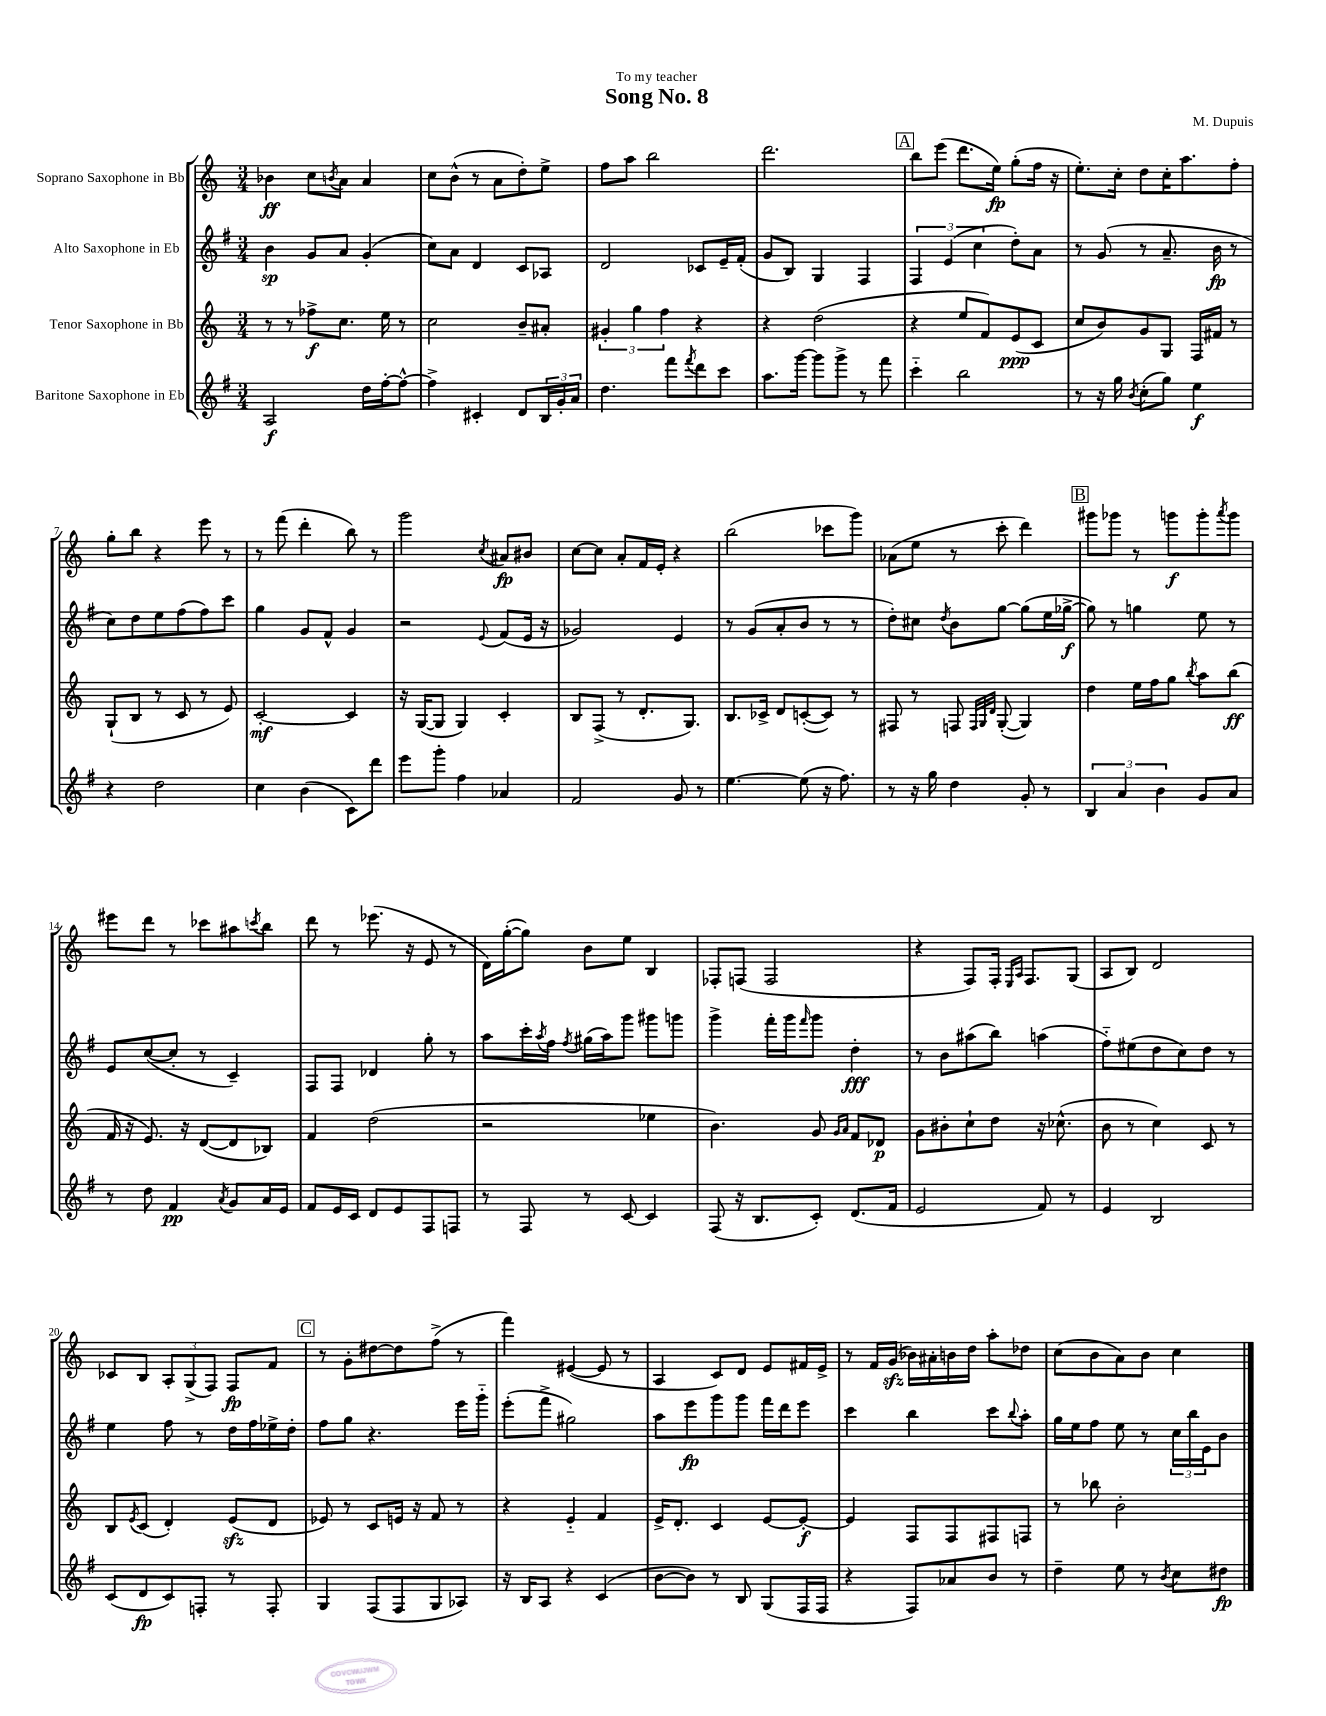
\header { title = "Song No. 8" composer = "M. Dupuis" dedication = "To my teacher" }
<<
\new StaffGroup <<
\new Staff = "s0" \with { instrumentName = "Soprano Saxophone in Bb" } {
    \clef treble \key c \major \numericTimeSignature \time 3/4
    bes'4\ff c''8 \acciaccatura { b'8 } a'8 a'4 |
    c''8 b'8-^( r8 a'8 d''8-.) e''8-> |
    f''8 a''8 b''2 |
    d'''2. |
    \mark \markup { \box "A" } b''8 e'''8( d'''8. e''16\fp) g''8-.( f''16 r16 |
    e''8.-.) c''16-. d''8 c''16-. a''8. f''8-. |
    g''8-. b''8 r4 e'''8 r8 |
    r8 f'''8( d'''4-. b''8) r8 |
    g'''2 \acciaccatura { c''8 } ais'8\fp bis'8 |
    c''8~ c''8 a'8-. f'16 e'16-. r4 |
    b''2( ces'''8 g'''8) |
    aes'8( e''8 r8 c'''8-. d'''4) |
    \mark \markup { \box "B" } gis'''8 ges'''8 r8 g'''8\f g'''8-. \acciaccatura { a'''8 } g'''8 |
    eis'''8 d'''8 r8 ces'''8 ais''8 \acciaccatura { c'''8 } b''8 |
    d'''8 r8 ees'''8.( r16 e'8 r8 |
    d'16) g''16~-.( g''8) b'8 e''8 b4 |
    fes8-. f8( f2 |
    r4 f8) f16-. \grace { e16 a16 } f8. g8( |
    a8 b8) d'2 |
    ces'8 b8 \tuplet 3/2 { a8-. g8->( f8) } f8\fp f'8 |
    \mark \markup { \box "C" } r8 g'8-. dis''8~ dis''8 f''8->( r8 |
    f'''4) eis'4~( eis'8 r8 |
    a4 c'8) d'8 e'8 fis'16 e'16-> |
    r8 f'16 g'16\sfz( bes'16) ais'16-. b'16 d''16 a''8-. des''8 |
    c''8( b'8 a'8) b'8 c''4 \bar "|." |
}
\new Staff = "s1" \with { instrumentName = "Alto Saxophone in Eb" } {
    \clef treble \key g \major \numericTimeSignature \time 3/4
    b'4\sp g'8 a'8 g'4-.( |
    c''8) a'8 d'4 c'8 aes8 |
    d'2 ces'8 e'16-- fis'16-.( |
    g'8 b8) g4 fis4 |
    \mark \markup { \box "A" } \tuplet 3/2 { fis4 e'4( c''4 } d''8-.) a'8 |
    r8 g'8( r8 a'8.-- b'16\fp r8 |
    c''8) d''8 e''8 fis''8( fis''8) c'''8 |
    g''4 g'8 fis'8-^ g'4 |
    r2 \appoggiatura { e'8 } fis'8( e'16 r16 |
    ges'2) e'4 |
    r8 g'8( a'8-. b'8 r8 r8 |
    d''8-.) cis''8 \acciaccatura { d''8 } b'8 g''8~ g''8( e''16 ges''16~->\f |
    \mark \markup { \box "B" } ges''8) r8 g''4 e''8 r8 |
    e'8 c''8~( c''8-. r8 c'4--) |
    fis8 fis8 des'4 g''8-. r8 |
    a''8 c'''16-. \acciaccatura { a''8 } fis''16 \acciaccatura { fis''8 } gis''16( a''16) g'''8 gis'''8 g'''8 |
    g'''4-> fis'''16-. g'''16 \grace { fis'''16 } g'''8 d''4-.\fff |
    r8 b'8 ais''8( b''8) a''4( |
    fis''8-_) eis''8( d''8 c''8) d''8 r8 |
    e''4 fis''8 r8 d''16 fis''16 ees''16-> d''16-. |
    \mark \markup { \box "C" } fis''8 g''8 r4. e'''16 g'''16-_ |
    e'''8-.( fis'''8-> gis''2) |
    a''8 e'''8\fp g'''8 g'''8 fis'''16 d'''16 e'''8 |
    c'''4 b''4 c'''8 \appoggiatura { b''8 } a''8-. |
    g''16 e''16 fis''8 e''8 r8 \tuplet 3/2 { c''16 b''16 e'16 } b'8 \bar "|." |
}
\new Staff = "s2" \with { instrumentName = "Tenor Saxophone in Bb" } {
    \clef treble \key c \major \numericTimeSignature \time 3/4
    r8 r8 fes''8->\f c''8. e''16 r8 |
    c''2 b'8-- ais'8-. |
    \tuplet 3/2 { gis'4-. g''4 f''4 } r4 |
    r4 d''2( |
    \mark \markup { \box "A" } r4 e''8 f'8) e'8\ppp( c'8 |
    c''8 b'8) g'8 g8 f16 fis'16 r8 |
    g8-!( b8 r8 c'8 r8 e'8) |
    c'2~-.\mf c'4 |
    r16 g16~( g8 g4) c'4-. |
    b8 f8->( r8 d'8.-. g8.) |
    b8. ces'16-> d'8 c'8~-.( c'8) r8 |
    fis8 r8 f8 \grace { f32 g32 d'32 } g8~-.( g4) |
    \mark \markup { \box "B" } d''4 e''16 f''16 g''8 \acciaccatura { b''8 } a''8 b''8\ff( |
    f'16 r16 e'8.) r16 d'8~( d'8 bes8) |
    f'4 d''2( |
    r2 ees''4 |
    b'4.) g'8 \grace { g'16 a'16 } f'8 des'8\p |
    g'8 bis'8-. c''8-! d''8 r16 ces''8.-^( |
    b'8 r8 c''4) c'8 r8 |
    b8 \acciaccatura { e'8 } c'8( d'4-.) e'8\sfz( d'8 |
    \mark \markup { \box "C" } ees'8) r8 c'8 e'16 r16 f'8 r8 |
    r4 e'4-_ f'4 |
    e'16-> d'8.-. c'4 e'8~ e'8~-.\f |
    e'4 f8 f8 fis8 f8 |
    r8 bes''8 b'2-. \bar "|." |
}
\new Staff = "s3" \with { instrumentName = "Baritone Saxophone in Eb" } {
    \clef treble \key g \major \numericTimeSignature \time 3/4
    a2\f d''16 fis''16~-. fis''8~-^ |
    fis''4-> cis'4-. d'8 \tuplet 3/2 { b16 g'16-. a'16 } |
    d''4. fis'''8 \acciaccatura { fis'''8 } d'''8 c'''8 |
    a''8. g'''16~ g'''8 g'''8-> r8 fis'''8 |
    \mark \markup { \box "A" } c'''4-_ b''2 |
    r8 r16 g''16 \acciaccatura { b'8 } c''8-.( g''8) e''4\f |
    r4 d''2 |
    c''4 b'4( c'8) d'''8 |
    e'''8 g'''8-. fis''4 aes'4 |
    fis'2 g'8 r8 |
    e''4.~ e''8( r16 fis''8.) |
    r8 r16 g''16 d''4 g'8-. r8 |
    \mark \markup { \box "B" } \tuplet 3/2 { b4 a'4 b'4 } g'8 a'8 |
    r8 d''8 fis'4\pp \acciaccatura { a'8 } g'8 a'16 e'16 |
    fis'8 e'16 c'16 d'8 e'8 fis8 f8 |
    r8 fis8 r8 c'8~ c'4 |
    fis8( r16 b8. c'8-.) d'8.( fis'16 |
    e'2 fis'8) r8 |
    e'4 b2 |
    c'8( d'8\fp c'8) f8-. r8 f8-. |
    \mark \markup { \box "C" } g4 fis8( fis8 g8 aes8) |
    r16 b16 a8 r4 c'4( |
    b'8~ b'8) r8 b8 g8( fis16 fis16 |
    r4 fis8) aes'8 b'8 r8 |
    d''4-- e''8 r8 \acciaccatura { b'8 } c''8 dis''8\fp \bar "|." |
}
>>
>>
